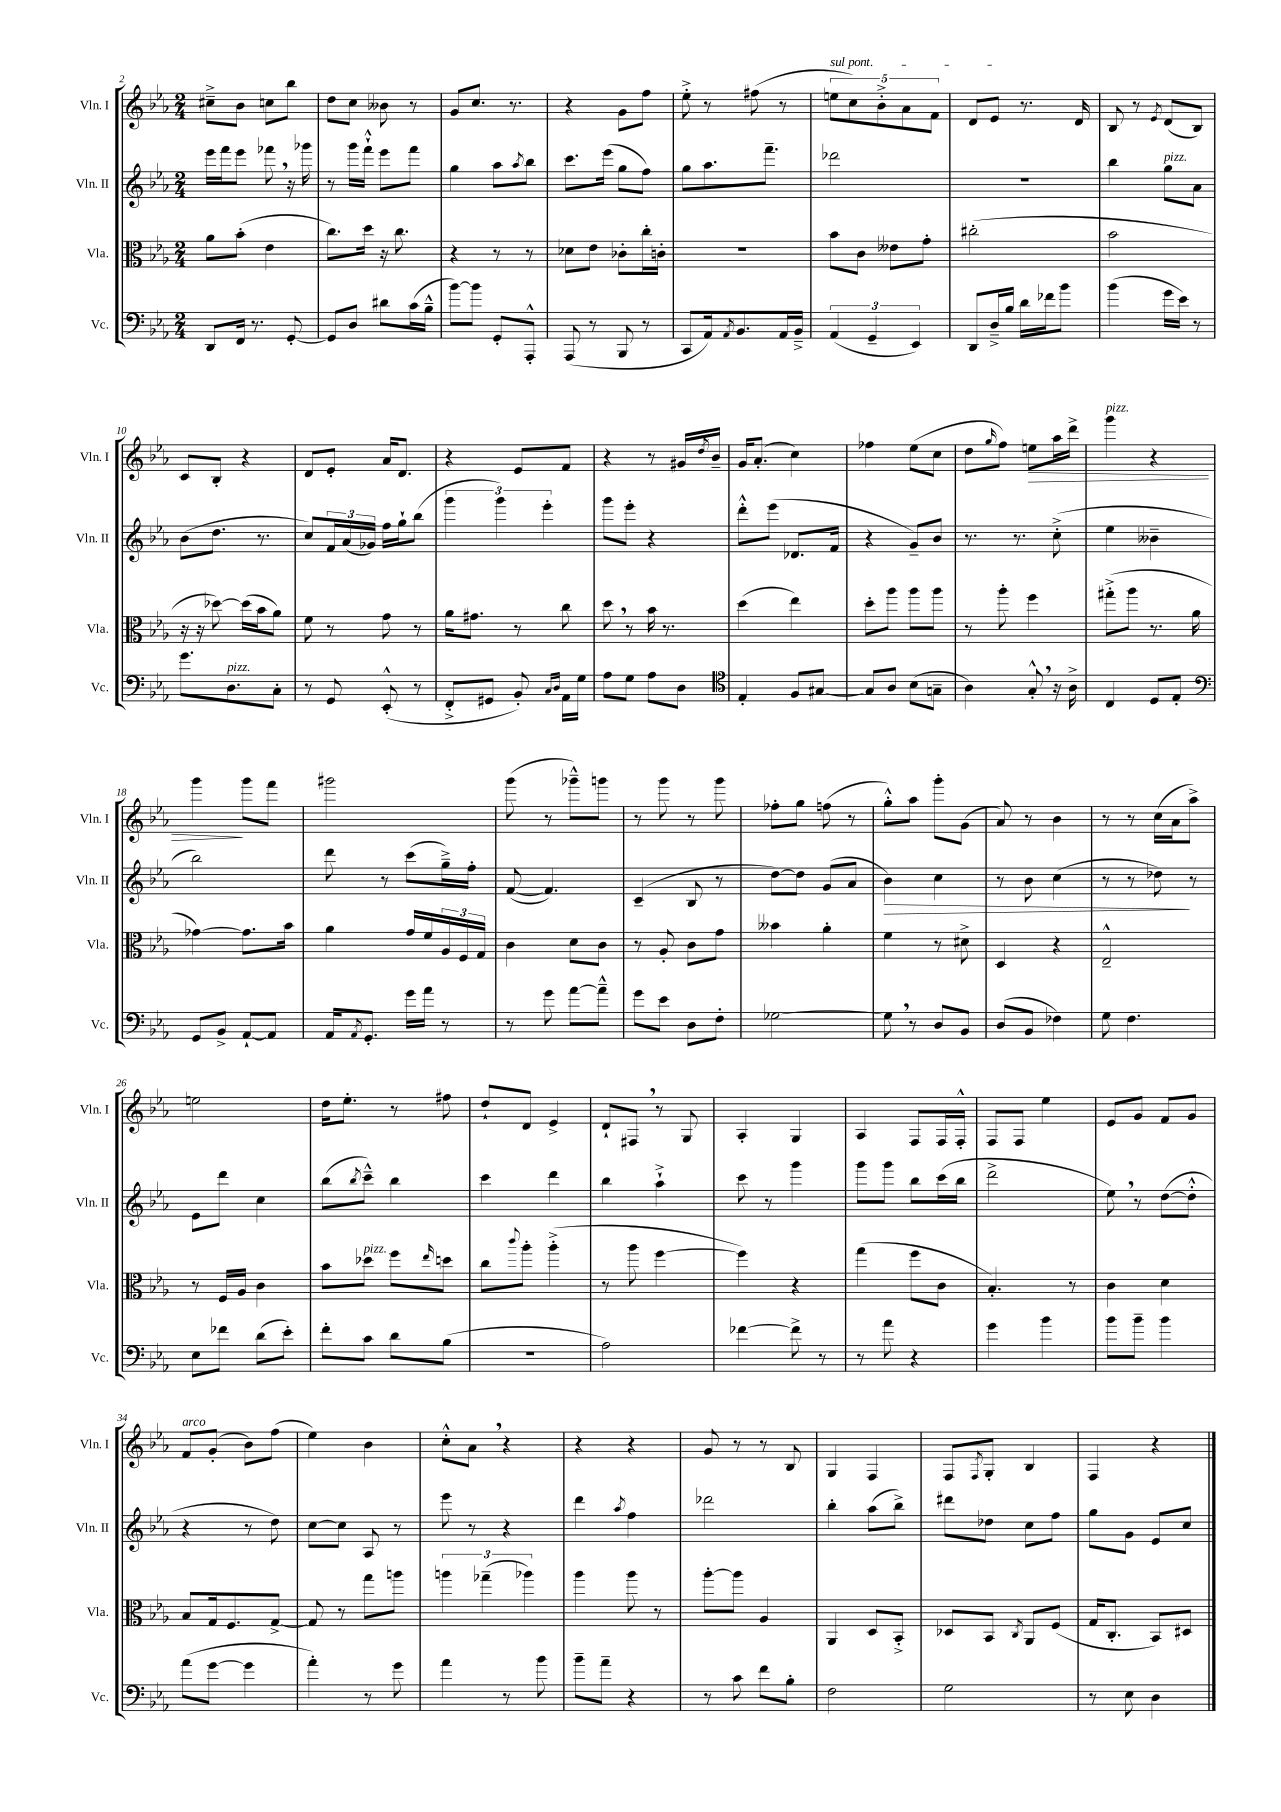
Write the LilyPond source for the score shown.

<<
\new StaffGroup <<
\new Staff = "s0" \with { instrumentName = "Vln. I" shortInstrumentName = "Vln. I" } {
    \clef treble \key ees \major \numericTimeSignature \time 2/4
    cis''8---> bes'8 c''8 bes''8 |
    d''8 c''8 beses'8 r8 |
    g'8 c''8. r8. |
    r4 g'8 f''8 |
    ees''8-.-> r8 fis''8( r8 |
    \tuplet 5/4 { \once \override TextSpanner.bound-details.left.text = \markup { \italic "sul pont." } e''8\startTextSpan c''8) bes'8-.-> aes'8 f'8 } |
    d'8 ees'8\stopTextSpan r8. d'16 |
    bes8 r8 \acciaccatura { ees'8 } d'8( bes8) |
    c'8 bes8-. r4 |
    d'8 ees'8-. aes'16 d'8. |
    r4 ees'8 f'8 |
    r4 r8 gis'16 \acciaccatura { d''8 } bes'16-- |
    g'16 aes'8.-.( c''4) |
    fes''4 ees''8( c''8 |
    d''8 \grace { g''16 } f''8) e''8\> aes''16 d'''16-> |
    g'''4^\markup { \italic "pizz." } r4 |
    g'''4\! g'''8 f'''8 |
    gis'''2 |
    g'''8( r8 ges'''8---^) g'''8 |
    r8 g'''8 r8 g'''8 |
    fes''8-. g''8 f''8( r8 |
    g''8-.-^) aes''8 g'''8-. g'8( |
    aes'8) r8 bes'4 |
    r8 r8 c''16( aes'16 aes''8->) |
    e''2 |
    d''16 ees''8.-. r8 fis''8 |
    d''8-! d'8 ees'4-> |
    d'8-! fis8 \breathe r8 g8 |
    aes4-. g4 |
    aes4 f8 f16 f16-.-^ |
    f8 f8 ees''4 |
    ees'8 g'8 f'8 g'8 |
    f'8^\markup { \italic "arco" } g'8-.( bes'8) f''8( |
    ees''4) bes'4 |
    c''8-.-^ aes'8 \breathe r4 |
    r4 r4 |
    g'8 r8 r8 bes8 |
    g4 f4 |
    f8 \acciaccatura { f8 } g8-. bes4 |
    f4 r4 \bar "|." |
}
\new Staff = "s1" \with { instrumentName = "Vln. II" shortInstrumentName = "Vln. II" } {
    \clef treble \key ees \major \numericTimeSignature \time 2/4
    ees'''16 f'''16 ees'''8 fes'''8 \breathe r16 ges'''16 |
    r8 g'''16 f'''16-!-^ ees'''8 f'''8 |
    g''4 aes''8 \acciaccatura { aes''8 } bes''8 |
    c'''8. ees'''16( g''8 f''8) |
    g''8 aes''8. f'''8.-- |
    des'''2 |
    r2 |
    bes''4 g''8^\markup { \italic "pizz." } aes'8 |
    bes'8( d''8. r8. |
    c''8) \tuplet 3/2 { f'16 aes'16( ges'16) } f''16 g''16-! bes''8( |
    \tuplet 3/2 { g'''4 g'''4) ees'''4-. } |
    g'''8 ees'''8-. r4 |
    d'''8-.-^ ees'''8( des'8. f'16 |
    r4 g'8--) bes'8 |
    r8. r8. c''8-.->( |
    ees''4 beses'4-- |
    bes''2) |
    d'''8 r8 c'''8( g''16--->) f''16-. |
    f'8~( f'4.) |
    c'4--( bes8 r8 |
    d''8~) d''8 g'8( aes'8 |
    bes'4\>) c''4 |
    r8 bes'8 c''4( |
    r8 r8 des''8\!) r8 |
    ees'8 d'''8 c''4 |
    bes''8( \acciaccatura { bes''8 } c'''8---^) bes''4 |
    c'''4 d'''4 |
    bes''4 aes''4-!-> |
    c'''8 r8 g'''4 |
    g'''8 g'''8 bes''8 c'''16( bes''16 |
    d'''2-> |
    ees''8) \breathe r8 d''8~( d''8-.-^ |
    r4 r8 d''8) |
    c''8~ c''8 aes8 r8 |
    ees'''8 r8 r4 |
    d'''4 \acciaccatura { aes''8 } f''4 |
    des'''2 |
    bes''4-. aes''8( bes''8->) |
    dis'''8 des''8 c''8 f''8 |
    g''8 g'8 ees'8 c''8 \bar "|." |
}
\new Staff = "s2" \with { instrumentName = "Vla." shortInstrumentName = "Vla." } {
    \clef alto \key ees \major \numericTimeSignature \time 2/4
    aes'8 bes'8-.( ees'4 |
    c''8.) d''16 r16 c''8. |
    r4 r8 r8 |
    des'8 ees'8 ces'8-. c''16-. c'16-. |
    r2 |
    bes'8 c'8 eeses'8 g'8-. |
    cis''2-.( |
    bes'2 |
    r16 r16 des''8~) des''16( bes'16 aes'8) |
    f'8 r8 g'8 r8 |
    aes'16 gis'8. r8 c''8 |
    d''8 \breathe r8 bes'16 r8. |
    d''4( ees''4) |
    d''8-. aes''8 aes''8 aes''8 |
    r8 aes''8-. f''4 |
    gis''8-.->( aes''8 r8. aes'16 |
    ges'4~) ges'8. bes'16 |
    aes'4 g'16 f'16 \tuplet 3/2 { aes16 f16 g16 } |
    c'4 d'8 c'8 |
    r8 aes8-. c'8 g'8 |
    beses'4 aes'4-. |
    f'4 r8 dis'8-> |
    d4 r4 |
    ees2---^ |
    r8 f16 aes16 c'4 |
    bes'8 des''8^\markup { \italic "pizz." } f''8 \grace { ees''16 } d''8 |
    c''8 \appoggiatura { c'''8 } aes''8-. aes''4-.->( |
    r8 aes''8 f''4~ |
    f''4) r4 |
    g''4( f''8 c'8 |
    bes4.-.) r8 |
    c'4 d'4 |
    bes8 g16 f8. g8~-> |
    g8 r8 g''8 a''8 |
    \tuplet 3/2 { a''4 ges''4--( aes''4) } |
    aes''4 aes''8 r8 |
    aes''8~-. aes''8 aes4 |
    aes,4 d8 bes,8-.-> |
    des8 bes,8 \acciaccatura { c8 } aes,8 f8( |
    g16 c8.-. bes,8) dis8 \bar "|." |
}
\new Staff = "s3" \with { instrumentName = "Vc." shortInstrumentName = "Vc." } {
    \clef bass \key ees \major \numericTimeSignature \time 2/4
    d,8 f,16 r8. g,8~-. |
    g,8 d8 dis'8 c'16( bes16---^ |
    bes'8~) bes'8 g,8-. aes,,8-.-^ |
    aes,,8( r8 bes,,8 r8 |
    c,8 aes,16) \acciaccatura { aes,8 } bes,8. aes,16 bes,16---> |
    \tuplet 3/2 { aes,4( g,4-- ees,4) } |
    d,8 d16---> bes16 d'16 fes'16 bes'8 |
    bes'4( g'16 ees'16) r8 |
    g'8. d8.^\markup { \italic "pizz." } c8-. |
    r8 g,8 ees,8-.-^( r8 |
    f,8-.-> gis,8 bes,8-.) \grace { c16 d16 } aes,16 g16 |
    aes8 g8 aes8 d8 |
    \clef tenor ees4-. f8 gis8~ |
    gis8 aes8 bes8( g8-- |
    aes4) g8-.-^ \breathe r16 aes16-> |
    c4 d8 ees8-. |
    \clef bass g,8 bes,8-> aes,8~-! aes,8 |
    aes,16 \acciaccatura { aes,8 } g,8.-. g'16 aes'16 r8 |
    r8 g'8 aes'8~ aes'8---^ |
    g'8 ees'8 d8 f8-. |
    ges2~ |
    ges8 \breathe r8 d8 bes,8 |
    d8( bes,8 fes4) |
    g8 f4. |
    ees8 fes'8 d'8( ees'8-.) |
    f'8-. c'8 d'8 bes8( |
    R2 |
    aes2) |
    fes'4~ fes'8-> r8 |
    r8 aes'8 r4 |
    g'4 bes'4 |
    bes'8 bes'8-- bes'4 |
    aes'8( g'8~ g'4 |
    aes'4-.) r8 g'8 |
    aes'4 r8 bes'8 |
    bes'8-- aes'8-- r4 |
    r8 c'8 f'8 bes8-. |
    f2 |
    g2 |
    r8 ees8 d4 \bar "|." |
}
>>
>>
\layout { \context { \Score currentBarNumber = #2 } }
